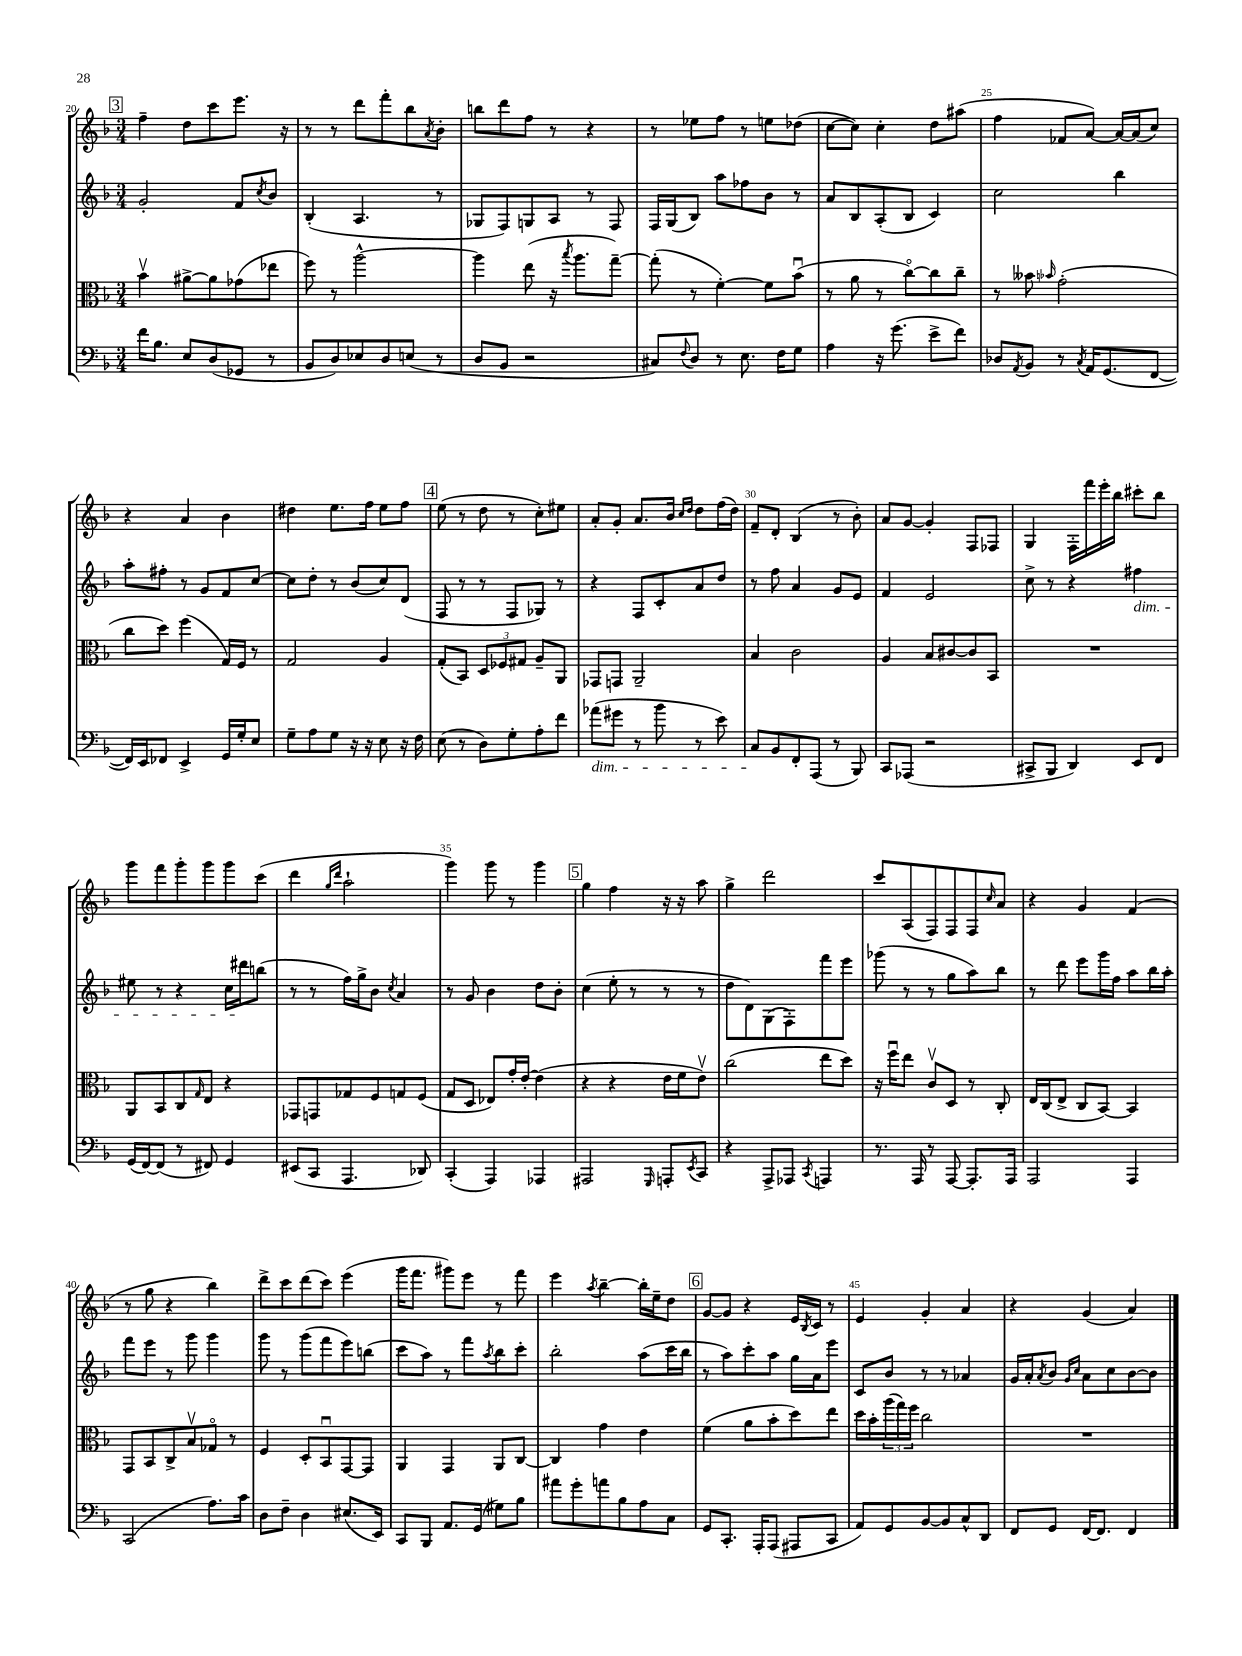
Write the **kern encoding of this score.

**kern	**kern	**kern	**kern
*staff4	*staff3	*staff2	*staff1
*clefF4	*clefC3	*clefG2	*clefG2
*k[b-]	*k[b-]	*k[b-]	*k[b-]
*M3/4	*M3/4	*M3/4	*M3/4
16f	4b-v	2g'	4ff~
8.B-	.	.	.
8E	[8a#^	.	8dd
(8D	8a#]	.	8ccc
8GG-	(8g-	8f	8.eee
.	.	8qcc	.
8r	8ee-	8b-	.
.	.	.	16r
=	=	=	=
8BB-	8ff)	(4B-'	8r
8D)	8r	.	8r
8E-	[2aa^^	4.A	8ddd
8D	.	.	8fff'
(8E	.	.	8bb-
.	.	.	8qa
8r	.	8r	8b-'
=	=	=	=
8D	4aa]	8G-	8bb
8BB-	.	8F)	8ddd
2r	(8ee	8G	8ff
.	16r	8A	8r
.	8qbb-	.	.
.	8.aa	.	.
.	.	8r	4r
.	[8gg~)	8F	.
=	=	=	=
8C#)	(8gg']	16F	8r
.	.	(16G	.
8qqF	.	.	.
8D	8r	8B-)	8ee-
8r	[4f')	8aa	8ff
8.E	.	8ff-	8r
.	8f]	8b-	8ee
16F	.	.	.
8G	(8b-u	8r	(8dd-
=	=	=	=
4A	8r	8a	[8cc
.	8a	8B-	8cc])
16r	8r	(8A'	4cc'
(8.g	.	.	.
.	[8cco)	8B-	.
8e^	8cc]	4c)	8dd
8f)	8cc~	.	(8aa#
=	=	=	=
8D-	8r	2cc	4ff
8qAA	.	.	.
8BB-	8b--	.	.
.	16qqb-	.	.
8r	(2g'	.	8f-
8qC	.	.	.
16AA	.	.	[8a)
(8.GG	.	.	.
.	.	4bb-	16a_
.	.	.	(16a]
[8FF	.	.	8cc)
=	=	=	=
16FF])	8cc	8aa'	4r
16EE	.	.	.
8FF-	8dd)	8ff#'	.
4EE^	(4ff	8r	4a
.	.	8g	.
16GG	16G)	8f	4b-
16G'	16F	.	.
8E	8r	[8cc	.
=	=	=	=
8G~	2G	8cc]	4dd#
8A	.	8dd'	.
8G	.	8r	8.ee
16r	.	(8b-	.
16r	.	.	16ff
8E	4A	8cc)	8ee
16r	.	(8d	8ff
16F	.	.	.
=	=	=	=
(8E	(8G'	8F	(8ee
8r	8BB-)	8r	8r
8D)	12D	8r	8dd
.	12F-	.	.
8G'	.	8F	8r
.	12G#	.	.
8A'	8A~	8G-)	8cc')
8f	8AA	8r	8ee#
=	=	=	=
(8a-	8GG-	4r	8a'
8g#	8GG	.	8g'
8r	2AA~	8F	8.a
8b-	.	8c'	.
.	.	.	16b-
.	.	.	16qqcc
.	.	.	16qqdd
8r	.	8a	8dd
8e)	.	8dd	(16ff
.	.	.	16dd)
=	=	=	=
8C	4B-	8r	8f~
8BB-	.	8ff	8d'
8FF'	2c	4a	(4B-
(8AAA	.	.	.
8r	.	8g	8r
8BBB-)	.	8e	8b-')
=	=	=	=
8CC	4A	4f	8a
(8AAA-	.	.	[8g
2r	8B-	2e	4g']
.	[8c#	.	.
.	8c#]	.	8F
.	8BB-	.	8F-
=	=	=	=
8CC#^	2.r	8cc^	4G
8BBB-	.	8r	.
4DD)	.	4r	16F'
.	.	.	16fff
.	.	.	16eee'
.	.	.	16bb-
8EE	.	4ff#	8ccc#'
8FF	.	.	8bb-
=	=	=	=
(16GG	8AA	8ee#	8ggg
[16FF)	.	.	.
(8FF]	8BB-	8r	8fff
8r	8C	4r	8ggg'
.	16qqG	.	.
8FF#)	8E	.	8ggg
4GG	4r	16cc	8ggg
.	.	16ddd#	.
.	.	(8bb	(8ccc
=	=	=	=
(8EE#	8GG-	8r	4ddd
8CC	8GG	8r	.
.	.	.	16qqgg
.	.	.	16qqddd
4.AAA	8G-	16ff)	2aa`
.	.	16gg^	.
.	8F	8b-	.
.	.	8qcc	.
.	8G	4a	.
8DD-)	(8F	.	.
=	=	=	=
(4CC'	8G	8r	4ggg)
.	8D	8g	.
4AAA)	8E-)	4b-	8ggg
.	16g'	.	8r
.	[16e'	.	.
4AAA-	(4e]	8dd	4ggg
.	.	8b-'	.
=	=	=	=
2AAA#	4r	(4cc	4gg
.	4r	8ee'	4ff
.	.	8r	.
16qqGGG	.	.	.
8AAA'	16e	8r	16r
.	16f	.	16r
8qEE	.	.	.
8CC	8ev)	8r	8aa
=	=	=	=
4r	(2cc	8dd	4gg^
.	.	8d)	.
8AAA^	.	(8G	2ddd
8AAA-	.	8F')	.
8qCC	.	.	.
4AAA	8ee	8fff	.
.	8dd)	8eee	.
=	=	=	=
8.r	16r	(8ggg-	8ccc
.	16ffu	.	.
.	8ee	8r	(8A
16AAA	.	.	.
8r	8cv	8r	8F)
[8AAA	8D	8gg	8F
8.AAA']	8r	8aa)	8F
.	.	.	16qqcc
.	8C'	8bb-	8a
16AAA	.	.	.
=	=	=	=
2AAA	16E	8r	4r
.	(16C	.	.
.	8E^	8ddd	.
.	8C	8eee	4g
.	[8BB-)	16ggg	.
.	.	16ff	.
4AAA	4BB-]	8aa	(4f
.	.	16bb-	.
.	.	16aa'	.
=	=	=	=
(2CC	8GG	8fff	8r
.	8BB-	8eee	8gg
.	8C^	8r	4r
.	8B-v	8ggg	.
8.A)	8G-o	4ggg	4bb-)
.	8r	.	.
16c	.	.	.
=	=	=	=
8D	4F	8ggg	8ddd^
8F~	.	8r	8ccc
4D	8D'	(8ggg	(8ddd
.	8BB-u	8fff	8ccc)
(8.E#	[8GG	8eee)	(4eee
.	8GG]	(8bb	.
16EE)	.	.	.
=	=	=	=
8CC	4AA	8ccc	16ggg
.	.	.	8.fff
8BBB-	.	8aa)	.
8.AA	4GG	8r	8ggg#)
.	.	8fff	8eee
(16GG	.	.	.
.	.	8qaa	.
8G#)	8AA	8bb-	8r
8B-	[8C	8ccc'	8fff
=	=	=	=
8a#	4C]	2bb-'	4eee
8g'	.	.	.
.	.	.	8qaa
8a	4g	.	[4bb-~
8B-	.	.	.
8A	4e	(8aa	16bb-']
.	.	.	16ee~
8C	.	16ccc	8dd
.	.	16bb-	.
=	=	=	=
8GG	(4f	8r	[8g
8.CC'	.	8aa)	8g]
.	8a	8ccc'	4r
16AAA'	.	.	.
(8AAA	8b-'	8aa	.
8AAA#	8dd)	16gg	16e
.	.	.	8qB-
.	.	16a	16c
8CC	8ee	8eee	8r
=	=	=	=
8AA)	16dd	8c	4e
.	16b-'	.	.
8GG	(24aa	8b-	.
.	24gg)	.	.
.	24ff	.	.
[8BB-	2cc	8r	4g'
8BB-]	.	8r	.
8C^^	.	4a-	4a
8DD	.	.	.
=	=	=	=
8FF	2.r	16g	4r
.	.	16a'	.
.	.	8qa	.
8GG	.	8b-	.
.	.	16qqg	.
.	.	16qqcc	.
[16FF	.	8a	(4g
8.FF]	.	.	.
.	.	8cc	.
4FF	.	[8b-	4a)
.	.	8b-]	.
==	==	==	==
*-	*-	*-	*-
